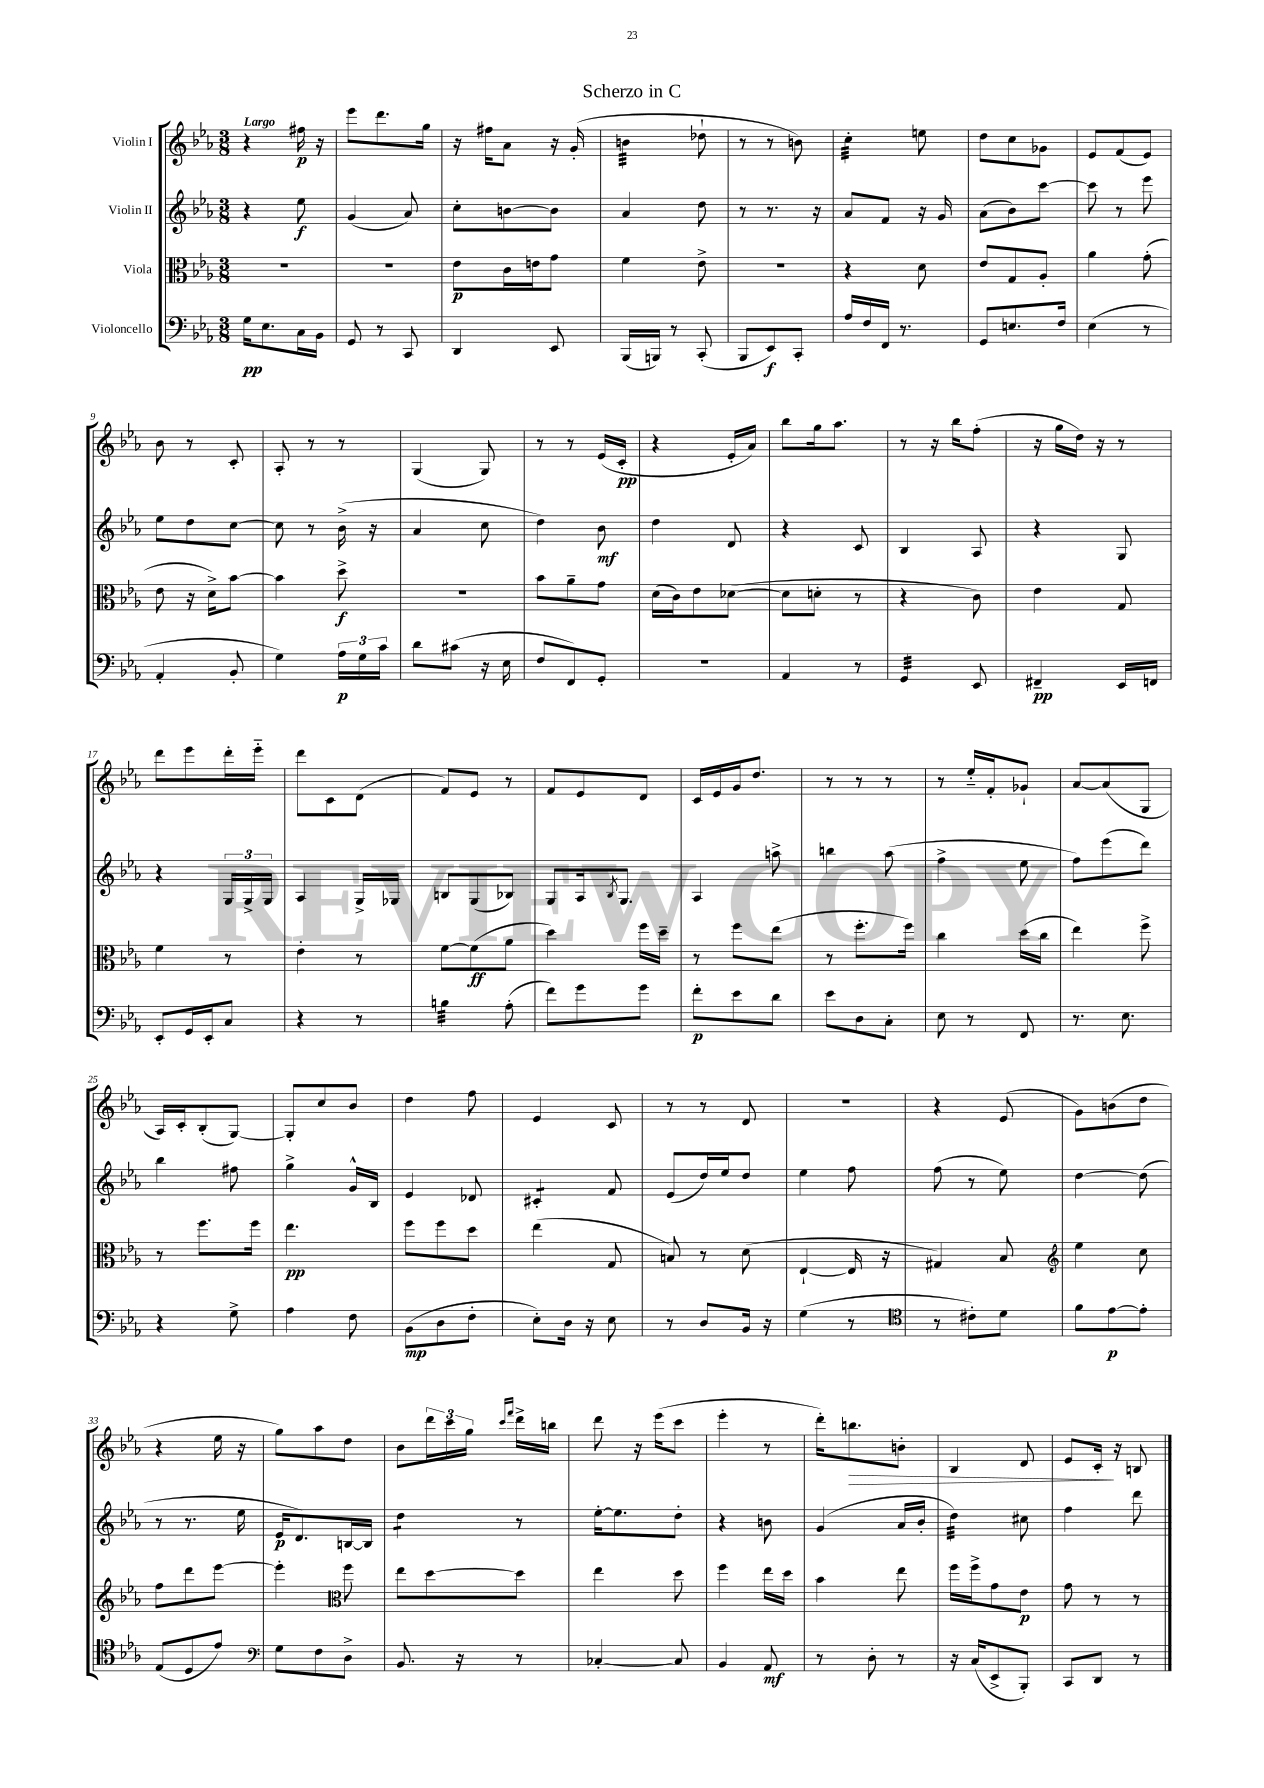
\header { title = "Scherzo in C" }
<<
\new StaffGroup <<
\new Staff = "s0" \with { instrumentName = "Violin I" } {
    \clef treble \key ees \major \numericTimeSignature \time 3/8 \tempo "Largo"
    r4 fis''16\p r16 |
    ees'''8 d'''8. g''16 |
    r16 fis''16 aes'8 r16 g'16-.( |
    b'4:32 des''8-! |
    r8 r8 b'8) |
    c''4:32-. e''8 |
    d''8 c''8 ges'8 |
    ees'8 f'8( ees'8) |
    bes'8 r8 c'8-. |
    aes8-. r8 r8 |
    g4( g8) |
    r8 r8 ees'16( c'16-.\pp |
    r4 ees'16-. aes'16) |
    bes''8 g''16 aes''8. |
    r8 r16 bes''16 f''8-.( |
    r16 g''16 d''16) r16 r8 |
    d'''8 ees'''8 d'''16-. ees'''16-_ |
    d'''8 c'8 d'8( |
    f'8) ees'8 r8 |
    f'8 ees'8 d'8 |
    c'16 ees'16 g'16 d''8. |
    r8 r8 r8 |
    r8 ees''16-_ f'16-. ges'8-! |
    aes'8~ aes'8( g8 |
    aes16) c'16-. bes8-.( g8~) |
    g8-. c''8 bes'8 |
    d''4 f''8 |
    ees'4 c'8 |
    r8 r8 d'8 |
    R4. |
    r4 ees'8( |
    g'8) b'8( d''8 |
    r4 ees''16 r16 |
    g''8) aes''8 d''8 |
    bes'8 \tuplet 3/2 { d'''16 c'''16 g''16 } \grace { c'''16 f'''16 } d'''16-> b''16 |
    d'''8 r16 ees'''16( c'''8 |
    ees'''4-. r8 |
    d'''16-.) b''8.\> b'8-. |
    bes4 d'8 |
    ees'8 c'16-.\! r16 b8 \bar "|." |
}
\new Staff = "s1" \with { instrumentName = "Violin II" } {
    \clef treble \key ees \major \numericTimeSignature \time 3/8
    r4 ees''8\f |
    g'4( aes'8) |
    c''8-. b'8~ b'8 |
    aes'4 d''8 |
    r8 r8. r16 |
    aes'8 f'8 r16 g'16 |
    aes'8( bes'8) c'''8~ |
    c'''8 r8 ees'''8 |
    ees''8 d''8 c''8~ |
    c''8 r8 bes'16->( r16 |
    aes'4 c''8 |
    d''4) bes'8\mf |
    d''4 d'8 |
    r4 c'8 |
    bes4 aes8 |
    r4 g8 |
    r4 \tuplet 3/2 { g16 g16-> g16 } |
    aes4 g16-> ges16 |
    b8 g8( bes8) |
    g8 aes16 \acciaccatura { bes8 } g8. |
    aes4 a''8-> |
    b''4 aes''8( |
    f''4-> ees''8 |
    f''8) ees'''8( d'''8) |
    bes''4 fis''8 |
    g''4-> g'16-^ bes16 |
    ees'4 des'8 |
    cis'4:8-. f'8 |
    ees'8( d''16) ees''16 d''8 |
    ees''4 f''8 |
    f''8( r8 ees''8) |
    d''4~ d''8( |
    r8 r8. ees''16 |
    ees'16\p d'8.) b16~ b16 |
    d''4:8 r8 |
    ees''16~-. ees''8. d''8-. |
    r4 b'8 |
    g'4( aes'16 bes'16-. |
    d''4:32) cis''8 |
    f''4 d'''8 \bar "|." |
}
\new Staff = "s2" \with { instrumentName = "Viola" } {
    \clef alto \key ees \major \numericTimeSignature \time 3/8
    R4. |
    R4. |
    ees'8\p c'16 e'16 g'8 |
    f'4 ees'8-> |
    R4. |
    r4 d'8 |
    ees'8 g8 aes8-. |
    aes'4 g'8-.( |
    ees'8 r16 d'16->) bes'8~ |
    bes'4 d''8->\f |
    R4. |
    bes'8 aes'8-- g'8 |
    d'16( c'16) ees'8 des'8~( |
    des'8 d'8-. r8 |
    r4 c'8) |
    ees'4 g8 |
    f'4 r8 |
    ees'4-. r8 |
    f'8~ f'8\ff( aes'8 |
    d''4) f''16 d''16-- |
    r8 f''8 ees''8( |
    r8 f''8.-. f''16) |
    c''4 d''16( c''16 |
    ees''4) f''8-> |
    r8 f''8. f''16 |
    ees''4.\pp |
    f''8 f''8 d''8 |
    ees''4( g8 |
    b8) r8 d'8( |
    ees4~-! ees16 r16 |
    gis4) bes8 |
    \clef treble ees''4 c''8 |
    f''8 d'''8 ees'''8~ |
    ees'''4-. \clef alto f''8 |
    ees''8 d''8~ d''8 |
    ees''4 d''8 |
    f''4 ees''16 d''16 |
    bes'4 ees''8 |
    f''16 f''16-> g'8 ees'8\p |
    g'8 r8 r8 \bar "|." |
}
\new Staff = "s3" \with { instrumentName = "Violoncello" } {
    \clef bass \key ees \major \numericTimeSignature \time 3/8
    g16\pp ees8. c16 bes,16 |
    g,8 r8 c,8 |
    d,4 ees,8 |
    bes,,16( b,,16) r8 c,8-.( |
    bes,,8 ees,8\f) c,8-. |
    aes16 f16 f,16 r8. |
    g,8 e8. f16 |
    ees4( r8 |
    aes,4-. bes,8-. |
    g4) \tuplet 3/2 { aes16\p g16 c'16 } |
    d'8 cis'8( r16 ees16 |
    f8 f,8) g,8-. |
    R4. |
    aes,4 r8 |
    g,4:32 ees,8 |
    fis,4--\pp ees,16 f,16 |
    ees,8-. g,16 ees,16-. c8 |
    r4 r8 |
    b4:32 aes8-.( |
    f'8) g'8 g'8 |
    f'8-.\p ees'8 d'8 |
    ees'8 d8 c8-. |
    ees8 r8 f,8 |
    r8. ees8. |
    r4 g8-> |
    aes4 f8 |
    bes,8\mp( d8 f8-. |
    ees8-.) d16 r16 ees8 |
    r8 d8 bes,16 r16 |
    g4( r8 |
    \clef tenor r8 cis'8-.) d'8 |
    f'8 ees'8~\p ees'8-. |
    ees8( d8 ees'8) |
    \clef bass g8 f8 d8-> |
    bes,8. r16 r8 |
    ces4~-. ces8 |
    bes,4 aes,8\mf |
    r8 d8-. r8 |
    r16 c16( ees,8-> bes,,8-.) |
    c,8 d,8 r8 \bar "|." |
}
>>
>>
